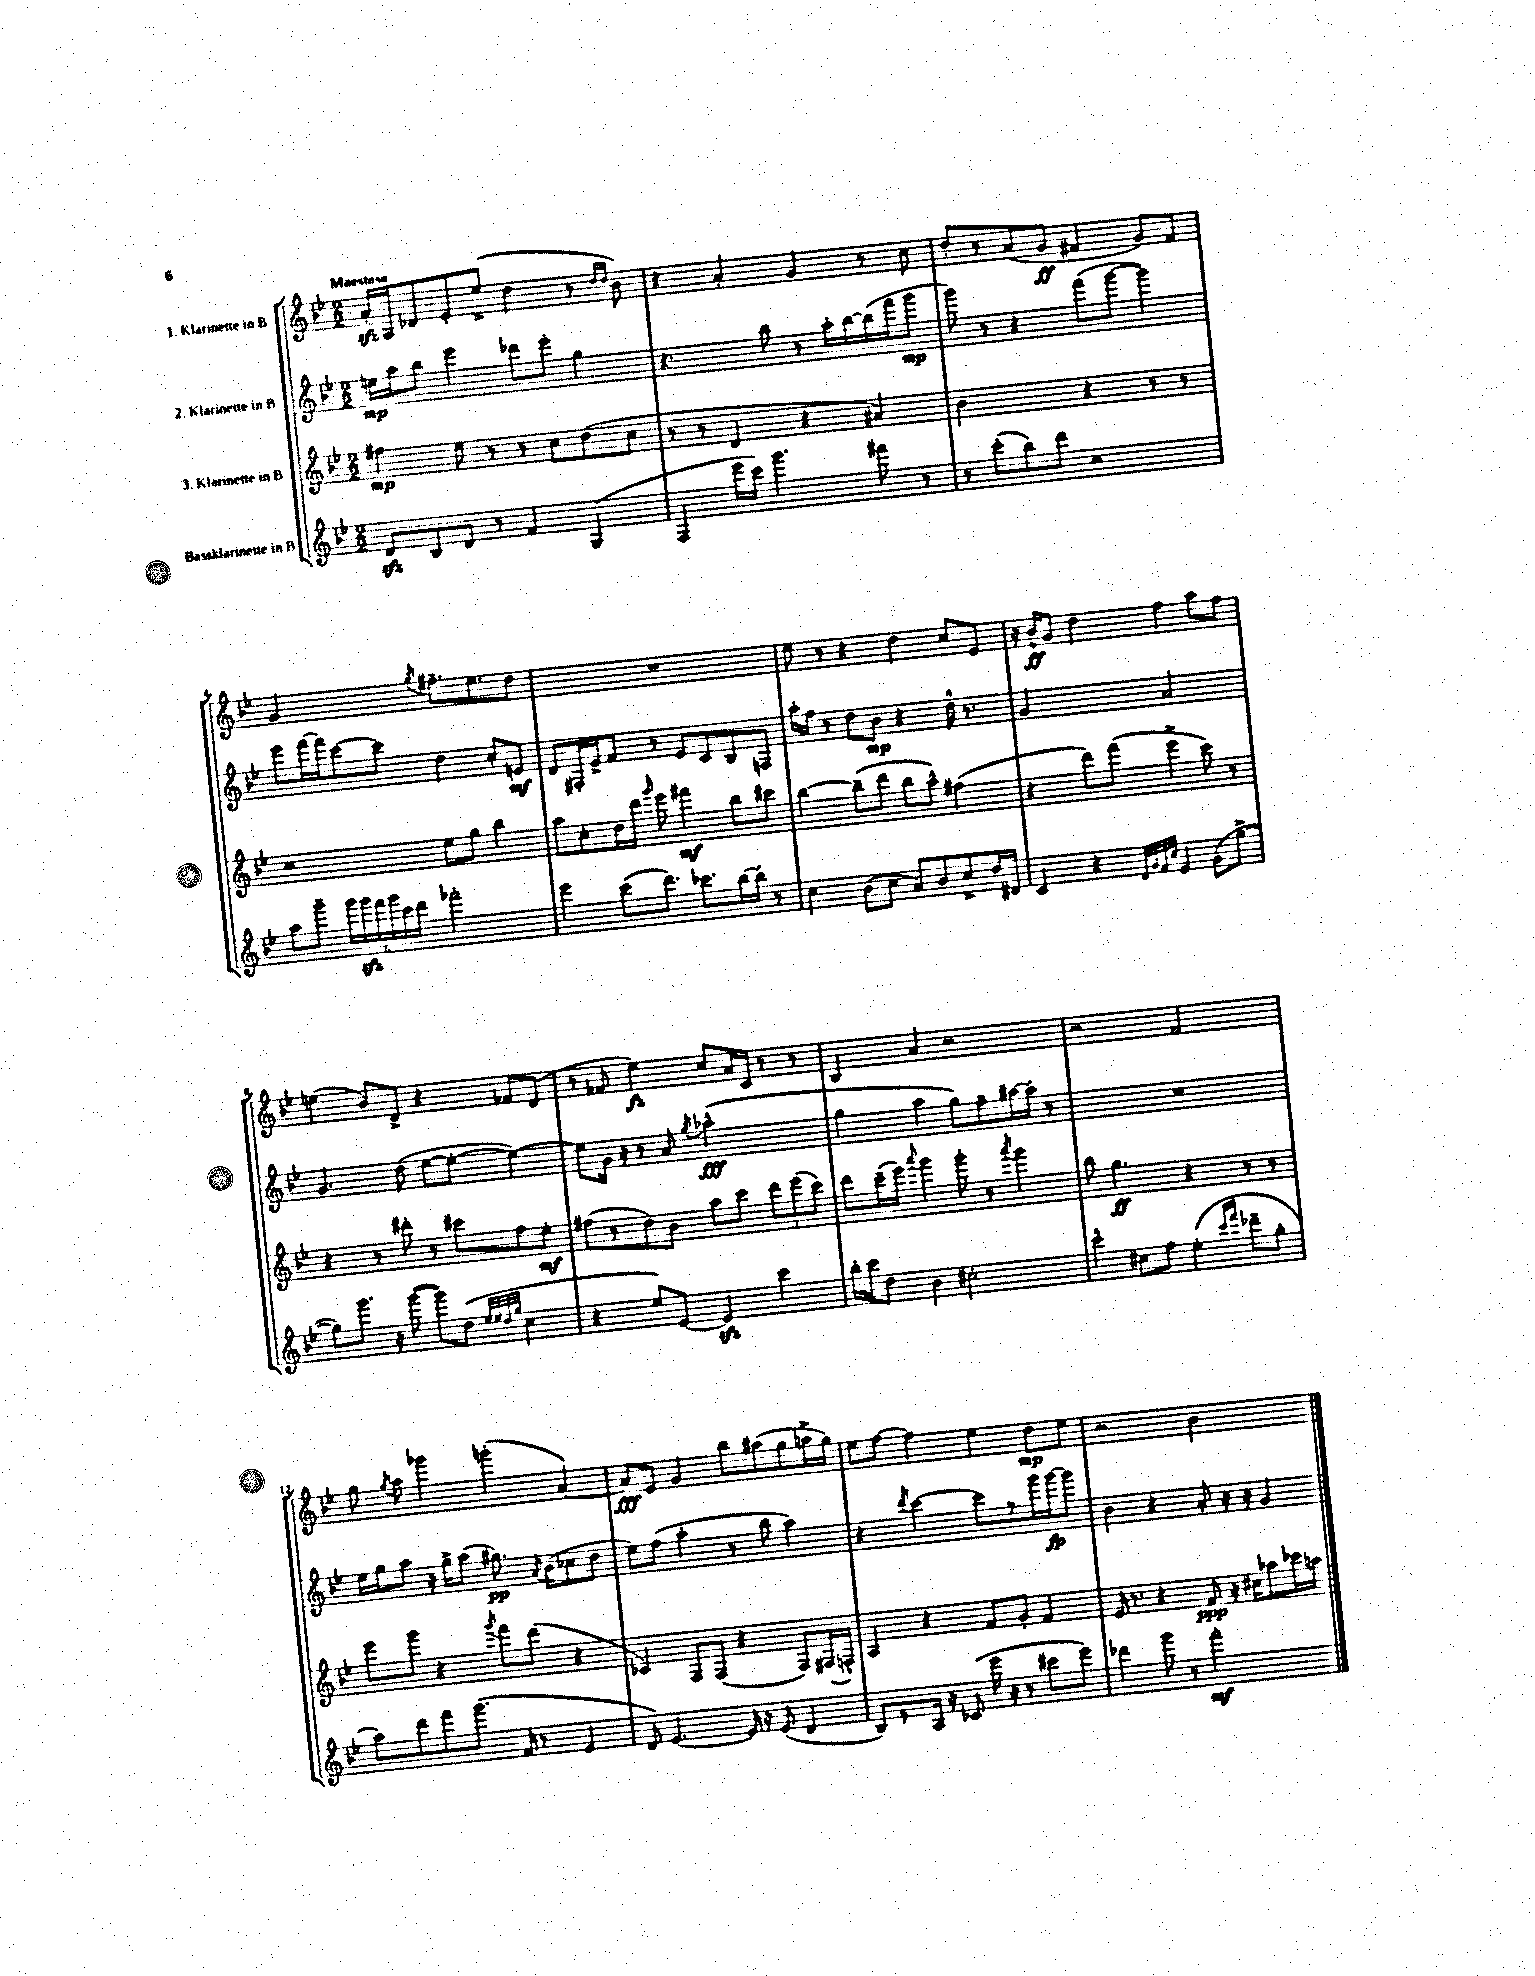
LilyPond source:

<<
\new StaffGroup <<
\new Staff = "s0" \with { instrumentName = "1. Klarinette in B" } {
    \clef treble \key bes \major \numericTimeSignature \time 2/2 \tempo "Maestoso"
    \autoBeamOff a'16[-.\sfz a16 des'8 ees'8-. ees''8]->( d''4 r8 \grace { d''16[ d''16] } bes'8) |
    r4 a'4-. g'4 r8 c''8 |
    d''8[-. r8 a'8( g'8]\ff fis'4 g'8[) fis'8] |
    g'2 \acciaccatura { g''8 } fis''8.[-- ees''8. d''8] |
    R1 |
    ees''8 r8 r4 d''4 c''8[ ees'8] |
    r16 bes'16[-^\ff g'8] d''4 f''4 a''8[ f''8] |
    e''4( bes'8[) d'8]-> r4 fes'8[ d'8]( |
    r8 fes'8 ees''4\fz) c''8[ a'16 c'16] r8 r8 |
    bes4 a'4 r2 |
    r2 f'2 |
    g''8 \acciaccatura { g''8 } a''8 ges'''4 g'''4-.( a'4~) |
    a'8[\fff ees'8] g'4 bes''8[ ais''8( g''8 a''16-> g''16]) |
    ees''8[ f''8]~ f''4 ees''4 d''8[\mp ees''8] |
    r2 bes'2 \bar "|." |
}
\new Staff = "s1" \with { instrumentName = "2. Klarinette in B" } {
    \clef treble \key bes \major \numericTimeSignature \time 2/2
    \autoBeamOff e''16[\mp a''16 bes''8] ees'''4 des'''8[ ees'''8]-. g''4 |
    r4. bes''8 r8 a''16[-. bes''16~ bes''16( f'''16 g'''8]\mp |
    g'''8) r8 r4 f'''8[( g'''8]~ g'''4) |
    ees'''8[ f'''16~ f'''16 c'''8~ c'''8] d''4 c''8[-. e'8]\mf |
    d'8[ fis16-. ees'16-> f'8] r8 ees'8[ c'8 bes8 f8] |
    a''16[-. f''16] r8 d''8[ bes'8]\mp r4 d''16-^ r8. |
    g'2 a'2 |
    g'4. d''8( ees''8[~ ees''8]~-. ees''4~) |
    ees''8[ g'16] r16 r8 a'8 \acciaccatura { g''8 } aes''2-^\fff( |
    g''4 a''4 g''8[) f''8-- ais''16~ ais''16]-. r8 |
    R1 |
    ees''16[ g''16 a''8] r16 g''16[-> a''8]( gis''8.\pp) \acciaccatura { a'8 } bes'16[( ces''8 d''8] |
    ees''8[) f''8]( a''4-. r8 bes''8 a''4) |
    r4 \acciaccatura { d'''8 } c'''4~ c'''8[ r8 g'''16 g'''16~\fp g'''8] |
    bes'4 r4 a'8-. r16 r16 g'4 \bar "|." |
}
\new Staff = "s2" \with { instrumentName = "3. Klarinette in B" } {
    \clef treble \key bes \major \numericTimeSignature \time 2/2
    \autoBeamOff fis''4\mp ees''8 r8 r8 c''8[ d''8( c''8] |
    r8 r8 d'4 r4 ais'4) |
    bes'2 r4 r8 r8 |
    r2 ees''8[ g''8] bes''4 |
    a''8[ c''8-. d''16 d'''16] \grace { g'''16 } ees'''8 fis'''4\mf bes''8[ cis'''8] |
    bes''4~ bes''8[--( d'''8] bes''8[ a''8]-^) fis''4( |
    r4 d'''8[) f'''8]( ees'''4-> c'''8) r8 |
    r4 r8 dis'''8-. r8 cis'''8[ f''8 ees''8]-.\mf |
    fis''8[( r8 d''8) bes'8] a''8[ c'''8] \tuplet 3/2 { d'''8[ ees'''8( c'''8]) } |
    d'''8[ c'''16--( ees'''16]) \appoggiatura { a'''8 } g'''4 g'''8-. r8 \acciaccatura { a'''8 } g'''4 |
    bes''8 g''4.\ff r4 r8 r8 |
    ees'''8[ g'''8] r4 \acciaccatura { g'''8 } f'''8[ d'''8]( r4 |
    ces'4) f8[ f8]( r4 f8[) fis16( f16]-^) |
    a4 r4 f'8[ g'8]-. f'4 |
    ees'16 r8. r4 f'8\ppp r16 cis''16[ aes''8 ces'''16 a''16] \bar "|." |
}
\new Staff = "s3" \with { instrumentName = "Bassklarinette in B" } {
    \clef treble \key bes \major \numericTimeSignature \time 2/2
    \autoBeamOff d'8[\sfz bes8 d'8] r8 f'4 g4( |
    f4 ees'''16[ c'''16]) g'''4. fis'''8 r8 |
    r8 c'''8[-.( bes''8) d'''8] r2 |
    a''8[ g'''8]-- \tuplet 6/4 { g'''16[ g'''16\sfz f'''16 g'''16 c'''16 d'''16] } fes'''2-. |
    ees'''4 c'''8[( d'''8.]) ces'''8.[ bes''16~ bes''16]-. r8 |
    c''4 bes'8[( c''8] a'8[) bes'8 c''8-> d''16 dis'16] |
    c'4 r4 \grace { d'32[ g'32 f'32 c''32] } ees'4 g'8[( g''8]~-> |
    g''8[) g'''8.] r16 g'''8~( g'''8[) d''8]( \grace { ees''32[ ees''32 d''32 g''32] } c''4 |
    r4 ees''8[) ees'8]~ ees'4\sfz c'''4 |
    bes''16[-. c'''16 d''8] bes'4 cis''2-. |
    c'''4-^ cis''8[ f''8] ees''4-.( \grace { c'''16[ f'''16] } des'''8[-- g''8]-. |
    a''8[) d'''8 f'''8 g'''8.]( f'16 r8 ees'4 |
    d'8) ees'4.~ ees'16 r16 ees'8( d'4 |
    bes8[) r8 a16] r16 ces'8( ees'''16 r16 r8 cis'''8[ ees'''8]) |
    des'''4 g'''8 r8 f'''2-.\mf \bar "|." |
}
>>
>>
